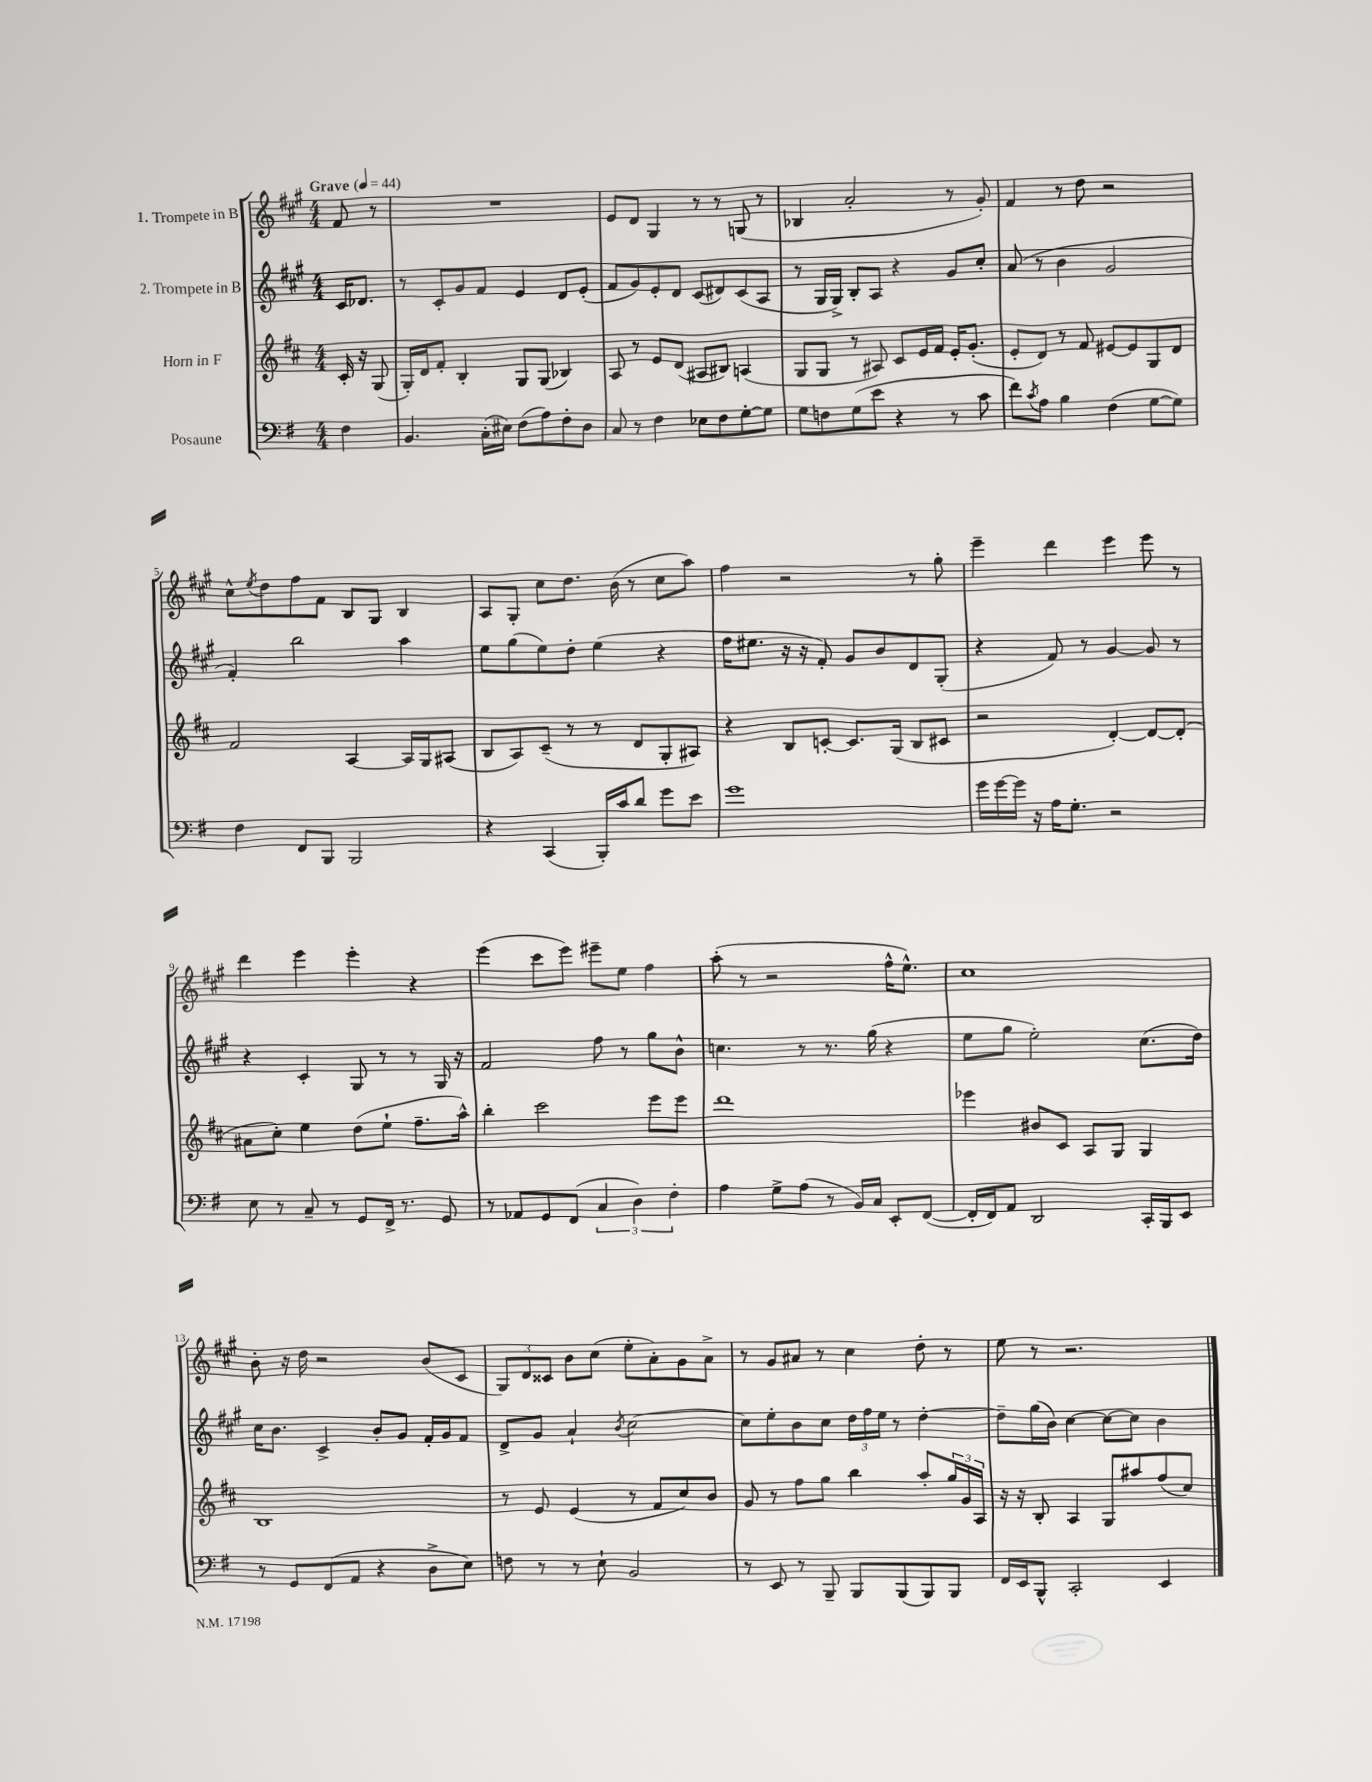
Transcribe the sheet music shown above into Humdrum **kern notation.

**kern	**kern	**kern	**kern
*staff4	*staff3	*staff2	*staff1
*clefF4	*clefG2	*clefG2	*clefG2
*k[f#]	*k[f#c#]	*k[f#c#g#]	*k[f#c#g#]
*M4/4	*M4/4	*M4/4	*M4/4
*MM44	*MM44	*MM44	*MM44
4F#	16c#'	16c#	8f#
.	16r	8.d-	.
.	(8G	.	8r
=	=	=	=
4.BB	16G')	8r	1r
.	16d	.	.
.	8f#'	8c#'	.
.	4B'	8g#	.
(16C'	.	8f#	.
16E#)	.	.	.
(8F#	8G	4e	.
8A)	(8G	.	.
8F#'	4B-)	8d	.
8D	.	(8e'	.
=	=	=	=
8C	8A	8f#	8e
8r	8r	8g#)	8d
4F#	8e	8e'	4G#
.	(8d	8d	.
8E-	8A#	(8c#	8r
8F#	8B#)	8d#)	8r
[8G'	(4A	(8c#	(8G
8G]	.	8A	8r
=	=	=	=
8G	8G	8r	4B-
8F	8G	16G#	.
.	.	16G#^)	.
(8G	8r	8B'	2a'
8e	8A#)	8A	.
4r	8c#	4r	.
.	16e	.	.
.	16f#	.	.
8r	16e'	8g#	8r
.	(8.g'	.	.
8c	.	8cc#'	8g#')
=	=	=	=
8f#)	8e'	(8a	4f#
8qc	.	.	.
8A	8d)	8r	.
4B	8r	4b	8r
.	8f#	.	8dd
(4F#	[8e#	2g#	2r
.	8e#]	.	.
[8G	8G	.	.
8G])	8d	.	.
=	=	=	=
4F#	2f#	4f#')	8cc#^^
.	.	.	8qee
.	.	.	8dd
8FF#	.	2bb	8ff#
8BBB	.	.	8f#
2BBB	[4A	.	8B
.	.	.	8G#
.	16A]	4aa	4B
.	16G	.	.
.	(8A#	.	.
=	=	=	=
4r	8B	8ee	8A
.	8A)	(8gg#	8G#'
(4CC	(8c#~	8ee)	8cc#
.	8r	8dd'	8.dd
16BBB')	8r	(4ee	.
16c	.	.	(16b
8d	8d	.	8r
8g	8G'	4r	8cc#
8e	8A#)	.	8aa)
=	=	=	=
1g	4r	16ff#	4ff#
.	.	8.ee#	.
.	8B	16r	2r
.	.	16r	.
.	[8c'	8f#')	.
.	8.c]	8g#	.
.	.	8b	.
.	(16G	.	.
.	8B	8d	8r
.	8c#	(8G#'	8gg#'
=	=	=	=
16g	2r	4r	4eee~
[16g	.	.	.
16g]	.	.	.
16r	.	.	.
16A	.	8f#)	4ddd
8.G'	.	.	.
.	.	8r	.
2r	[4d')	[4g#	4eee
.	8d_	8g#]	8eee
.	(8d']	8r	8r
=	=	=	=
8E	8a#	4r	4ddd
8r	8cc#')	.	.
8C~	4ee	4c#'	4eee
8r	.	.	.
8GG	(8dd	8G#	4eee'
16FF#^	8ee`	8r	.
8.r	.	.	.
.	8.ff#~	8r	4r
8GG	.	16G#	.
.	16aa^^)	16r	.
=	=	=	=
8r	4bb'	2f#	(4eee
8AA-	.	.	.
8GG	2ccc#	.	8ccc#
(8FF#	.	.	8eee)
6C	.	8ff#	8eee#~
.	.	8r	8ee
6D)	.	.	.
.	8eee	8gg#	4ff#
6F#'	.	.	.
.	8eee	8b^^	.
=	=	=	=
4A	1ddd	4.cc	(8aa'
.	.	.	8r
8G^	.	.	2r
(8A	.	8r	.
8r	.	8.r	.
16BB)	.	.	.
16C	.	(16gg#	.
8EE'	.	4r	16ff#^^
.	.	.	8.ee^^)
([8FF#	.	.	.
=	=	=	=
16FF#']	4eee-	8ee	1cc#
16FF#)	.	.	.
8AA	.	8gg#	.
2DD	8b#	2ee')	.
.	8c#	.	.
.	8A	.	.
.	8G	.	.
16CC'	4G	(8.cc#	.
16BBB	.	.	.
8EE	.	.	.
.	.	16dd)	.
=	=	=	=
8r	1B	16cc#	8b'
.	.	8.b	.
8GG	.	.	16r
.	.	.	16dd
(8FF#	.	4c#^	2r
8AA	.	.	.
4r	.	8b'	.
.	.	8g#	.
8D^	.	16f#'	(8b
.	.	16g#	.
8E)	.	8f#	8c#
=	=	=	=
8F	8r	8d^	12G#)
.	.	.	12d
8r	8e	8g#	.
.	.	.	12c##
8r	(4e	4a`	8b
8E`	.	.	(8cc#
.	.	8qb	.
2BB	8r	[2cc#	8ee'
.	8f#	.	8a')
.	8cc#)	.	8g#
.	8b	.	8a^
=	=	=	=
8r	8g	8cc#]	8r
8EE	8r	8ee'	8g#
8r	8ff#	8b	8a#
8BBB~	8gg	8cc#	8r
8BBB	4bb	24dd	4cc#
.	.	24ff#	.
.	.	24ee	.
(8BBB	.	8r	.
8BBB)	8aa'	[4dd'	8dd'
8BBB	24gg	.	8r
.	24g	.	.
.	24A	.	.
=	=	=	=
16FF#	16r	8dd~]	8ee
16EE	16r	.	.
8BBB^^	8B'	(16gg#	8r
.	.	16b)	.
2CC'	4A	[4cc#	2.r
.	8G	8cc#_	.
.	8aa#	8cc#]	.
4EE	(8ff#	4b	.
.	8cc#)	.	.
==	==	==	==
*-	*-	*-	*-
